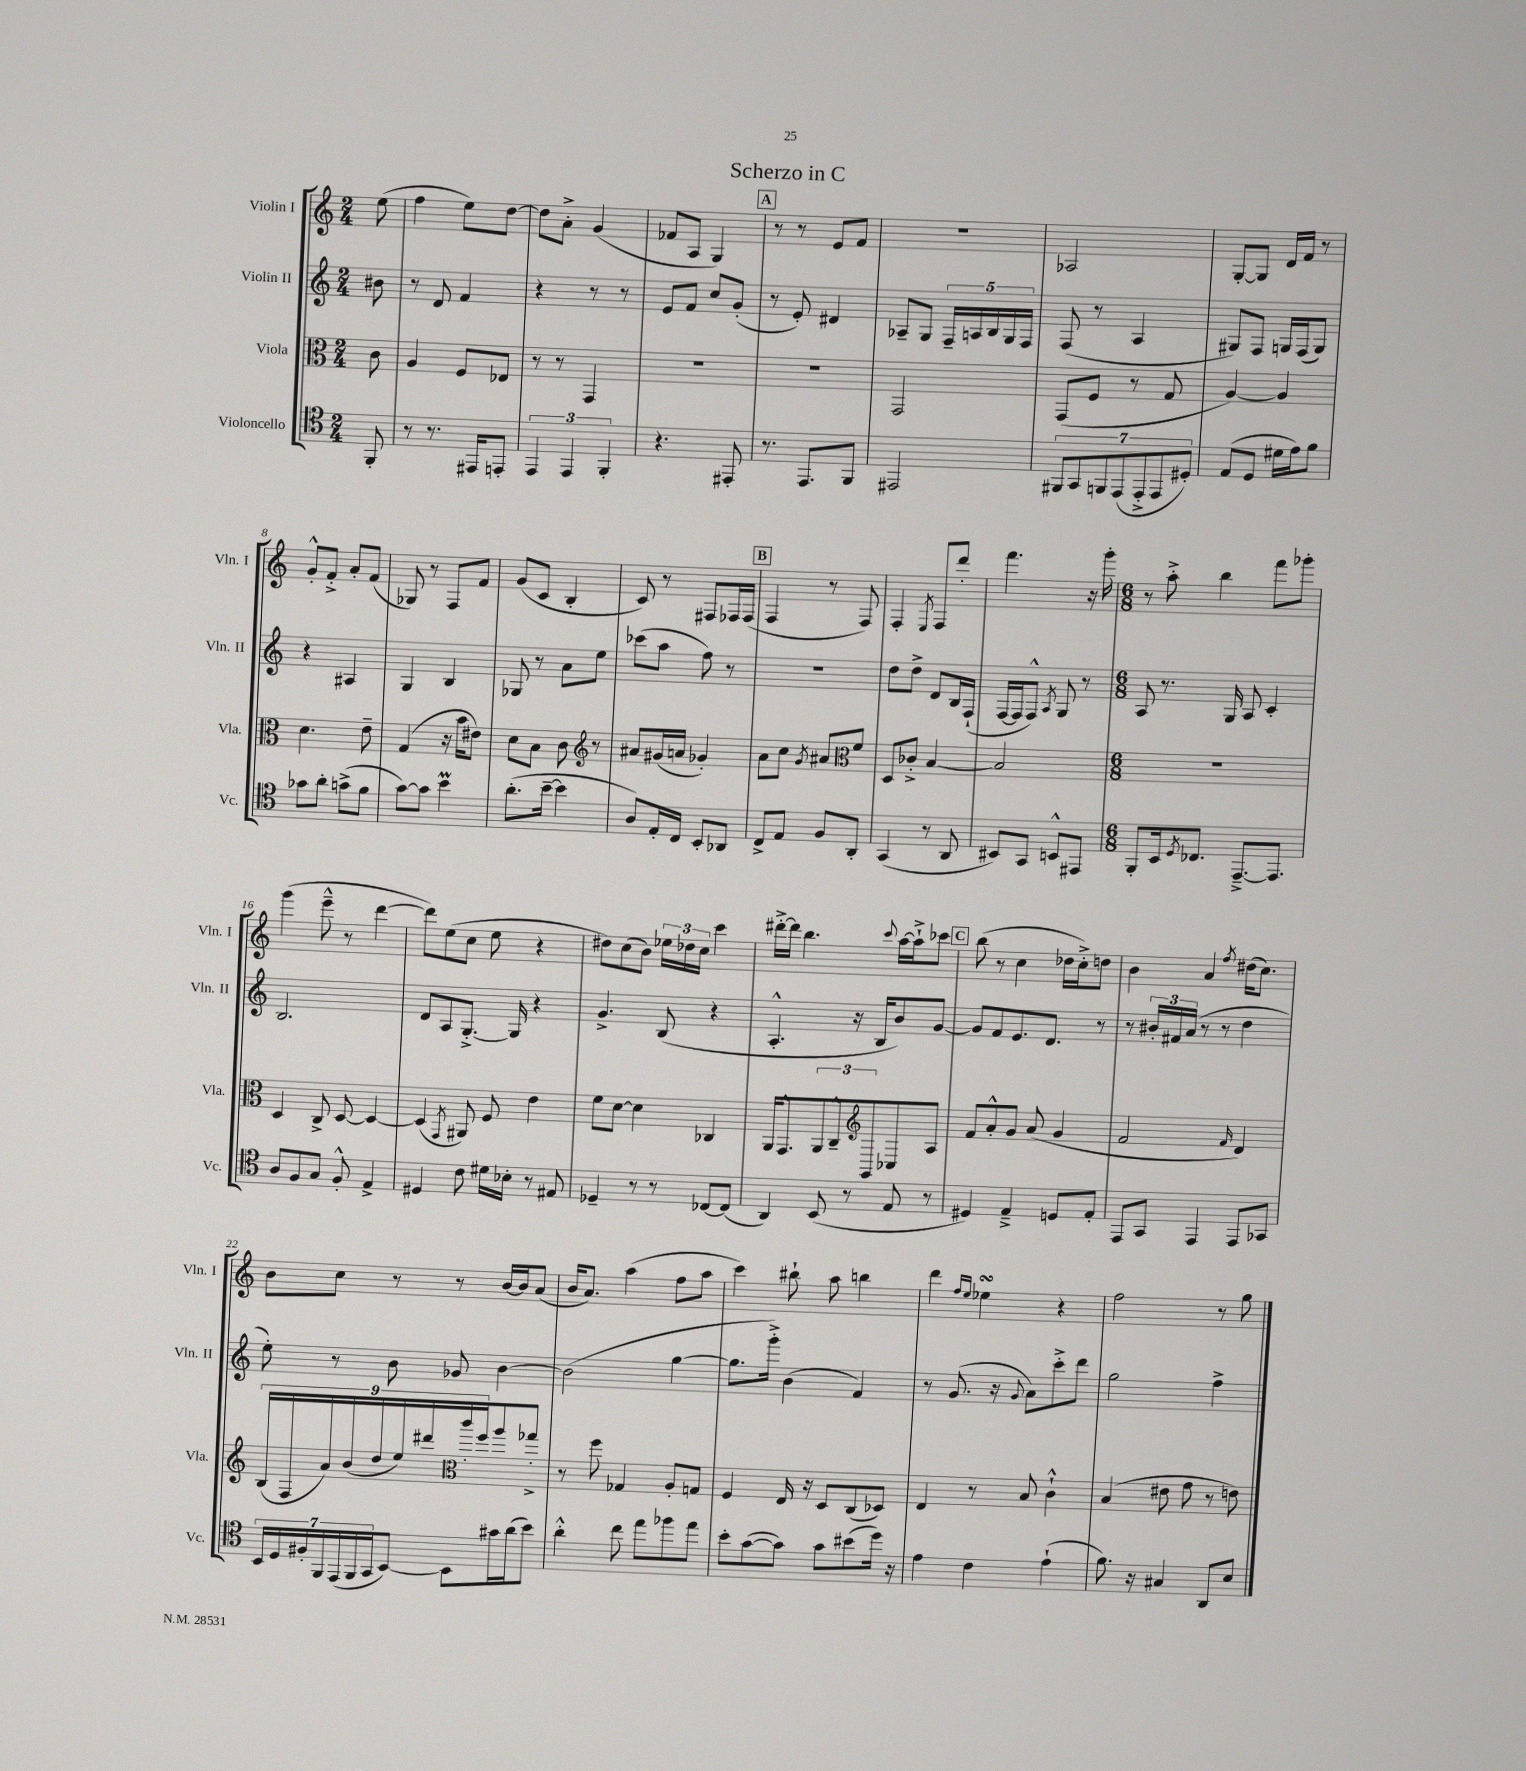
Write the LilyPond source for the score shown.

\header { title = "Scherzo in C" }
<<
\new StaffGroup <<
\new Staff = "s0" \with { instrumentName = "Violin I" shortInstrumentName = "Vln. I" } {
    \clef treble \key c \major \numericTimeSignature \time 2/4 \partial 8
    e''8( |
    f''4 e''8) d''8~ |
    d''8 a'8-.-> g'4( |
    fes'8 a8 g4) |
    \mark \markup { \box "A" } r8 r8 e'8 f'8 |
    r2 |
    aes2 |
    g8~-. g8 d'16 f'16 r8 |
    g'8-.-^ f'8-.-> a'8-. f'8( |
    ges8) r8 f8 f'8 |
    g'8( c'8 b4-. |
    c'8) r8 fis8 fes16 fes16( |
    \mark \markup { \box "B" } f4 r8 f8) |
    f4-. \acciaccatura { e8 } f8 d'''8-. |
    f'''4. r16 g'''16-. |
    \numericTimeSignature \time 6/8 r8 a''8-.-> b''4 f'''8 ges'''8-. |
    g'''4( e'''8---^ r8 d'''4~ |
    d'''8) e''8( c''8 e''8 r4 |
    dis''8) c''8( b'8) \tuplet 3/2 { ees''16 des''16 c''16 } c'''4 |
    dis'''16~-.-> dis'''16 b''4. \appoggiatura { c'''8 } a''16~ a''16-!-> ces'''8 |
    \mark \markup { \box "C" } b''8( r8 c''4 des''16 c''16-.->) d''8 |
    b'4 a'4 \acciaccatura { f''8 } dis''16( c''8.) |
    b'8 c''8 r8 r8 b'16~ b'16 a'8( |
    b'16 a'8.) a''4( f''8 a''8 |
    c'''4) bis''8-! a''8 b''4 |
    d'''4 \grace { f''16 e''16 } ees''4\turn r4 |
    f''2 r8 g''8 \bar "|." |
}
\new Staff = "s1" \with { instrumentName = "Violin II" shortInstrumentName = "Vln. II" } {
    \clef treble \key c \major \numericTimeSignature \time 2/4 \partial 8
    bis'8 |
    r8 d'8 f'4 |
    r4 r8 r8 |
    e'8 f'8 c''8 g'8-.( |
    \mark \markup { \box "A" } r8 e'8-.) dis'4 |
    aes8-- g8 \tuplet 5/4 { f16-- a16 b16 g16 f16 } |
    f8( r8 a4 |
    gis8) f8 g16 f16( g8) |
    r4 ais4 |
    g4 b4 |
    ges8 r8 a'8 e''8 |
    ces'''8( a''8 f''8) r8 |
    \mark \markup { \box "B" } r2 |
    d''8 d''8-> d'8 b16 f16-!( |
    f16~ f16 f8-^) \acciaccatura { a8 } g8 r8 |
    \numericTimeSignature \time 6/8 a8 r8. g16 a8 c'4-. |
    b2. |
    d'8 a8 g8.~-.-> g16 r4 |
    g'4.-> b8( r4 |
    a4.-.-^ r16 b16 b'8) g'8~ |
    \mark \markup { \box "C" } g'8 f'8 e'8. d'8. r8 |
    r8 \tuplet 3/2 { bis'16-. fis'16 a'16( } r8 r8 d''4 |
    e''8-.) r8 b'8 ges'8 b'4~ |
    b'2( g''4~ |
    g''8. g'''16-.->) b'4( f'4) |
    r8 g'8.( r16 \appoggiatura { g'8 } a'8) c'''8-.-> d'''8 |
    g''2 f''4-> \bar "|." |
}
\new Staff = "s2" \with { instrumentName = "Viola" shortInstrumentName = "Vla." } {
    \clef alto \key c \major \numericTimeSignature \time 2/4 \partial 8
    c'8 |
    a4 f8 ees8 |
    r8 r8 g,4 |
    r2 |
    \mark \markup { \box "A" } r2 |
    g,2 |
    g,8( f8 r8 g8 |
    a4~) a4 |
    d'4. e'8-- |
    g4( r16 b'16 eis'8) |
    d'8 b8 c'8 r8 |
    \clef treble ais'8 gis'16( a'16 ges'4-.) |
    \mark \markup { \box "B" } a'8 c''8 \acciaccatura { g'8 } ais'8 f'8 |
    \clef alto d8 ces'8-.-> b4~ |
    b2 |
    \numericTimeSignature \time 6/8 R2. |
    d4 c8-> d8~ d4~ |
    d4( \acciaccatura { g,8 } ais,8) f8 e'4 |
    f'8 d'8~ d'4 ces4 |
    a,16 g,8.-^ \tuplet 3/2 { a,8 c8---^ g,8 } ces8 a8 |
    \mark \markup { \box "C" } \clef treble f'8 a'8-.-^ g'8 a'8( g'4 |
    f'2 \grace { f'16 } d'4) |
    \tuplet 9/8 { b16( f16 a'16) b'16( d''16 e''16) dis'''16 c'''16-. f''16 } a''8 ges''8-.-> |
    \clef alto r8 f''8 ges4 a8-. g8 |
    f4 e16 r16 d8 c8( des8) |
    e4 r8 b8 c'4-!-^ |
    b4( eis'8 g'8 r8 e'8) \bar "|." |
}
\new Staff = "s3" \with { instrumentName = "Violoncello" shortInstrumentName = "Vc." } {
    \clef tenor \key c \major \numericTimeSignature \time 2/4 \partial 8
    f,8-. |
    r8 r8. eis,16 e,8-. |
    \tuplet 3/2 { e,4 e,4 f,4-. } |
    r4. eis,8-. |
    \mark \markup { \box "A" } r8. e,8. f,8 |
    eis,2 |
    \tuplet 7/4 { fis,8 g,8 f,8 e,8( e,8-.-> e,8 dis8-.) } |
    e8( d8 dis'16 e'16) f'8 |
    ges'8 a'8-. g'8->( f'8 |
    g'8~) g'8 b'4\prall |
    a'8.-.( b'16~-- b'4 |
    a8) e16-. c16 b,8-. aes,8 |
    \mark \markup { \box "B" } c8-> e8 f8 a,8-. |
    g,4( r8 a,8 |
    bis,8) g,8 b,8-^ eis,8 |
    \numericTimeSignature \time 6/8 f,8-. b,16 \acciaccatura { d8 } ces8. e,8.~---> e,8. |
    a8 f8 g8 f8-.-^ e4-> |
    dis4 c'8 dis'16 bes16-. r8 eis8 |
    des4-- r8 r8 ces8~ ces8( |
    a,4) b,8( r8 e8 r8 |
    \mark \markup { \box "C" } dis4) e4---> d8 e8-. |
    e,8 g,8 e,4 e,8 ges,8 |
    \tuplet 7/4 { b,16 d16 fis16-. f,16 e,16( f,16 g,16 } b,8~) b,8 gis'16 a'16( b'8) |
    a'4-.-^ c''8 e''8 fes''8 e''8 |
    b'8-. g'8~( g'8) g'8 bis'8( d''16) r16 |
    e'4 c'4 e'4-!( |
    f'8.) r16 gis4 a,8 b8 \bar "|." |
}
>>
>>
